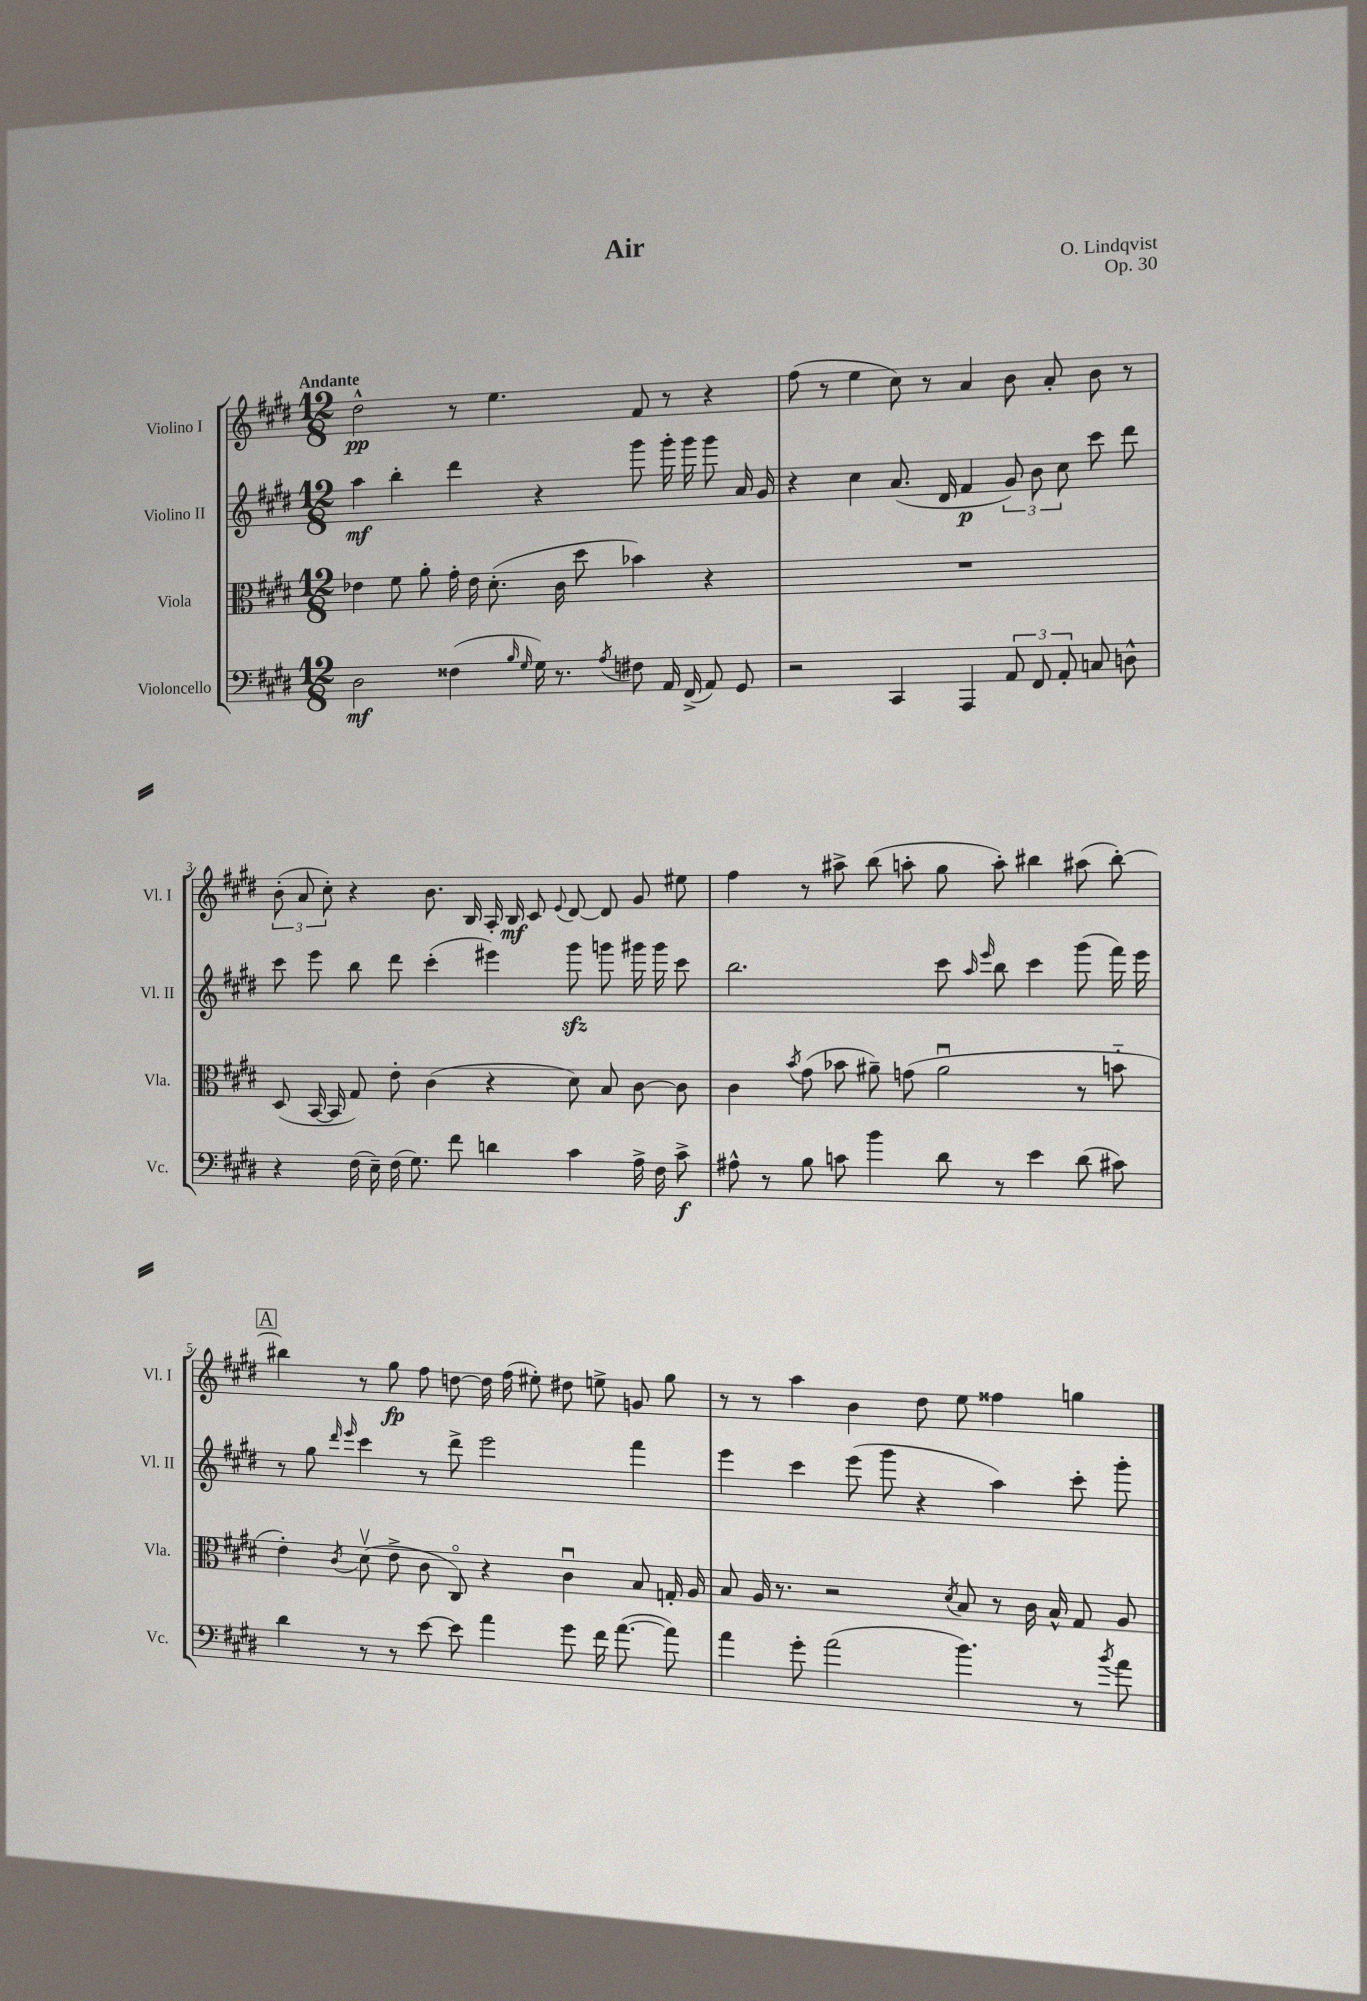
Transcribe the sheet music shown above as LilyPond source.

\header { title = "Air" composer = "O. Lindqvist" opus = "Op. 30" }
<<
\new StaffGroup <<
\new Staff = "s0" \with { instrumentName = "Violino I" shortInstrumentName = "Vl. I" } {
    \clef treble \key e \major \numericTimeSignature \time 12/8 \tempo "Andante"
    \autoBeamOff dis''2-^\pp r8 e''4. fis'8 r8 r4 |
    fis''8( r8 e''4 cis''8) r8 a'4 b'8 a'8-. b'8 r8 |
    \tuplet 3/2 { b'8-.( a'8 cis''8-.) } r4 b'8. b16 a16-. b16\mf cis'8 \appoggiatura { e'8 } dis'8~ dis'8 gis'8 eis''8 |
    fis''4 r8 ais''8-> b''8( a''8-. gis''8 a''8-.) bis''4 ais''8( bis''8~-.) |
    \mark \markup { \box "A" } bis''4 r8 gis''8\fp fis''8 d''8~ d''16 fis''16( eis''8-.) dis''8 e''8-> g'8 gis''8 |
    r8 r8 a''4 b'4 dis''8 e''8 fisis''4 g''4 \bar "|." |
}
\new Staff = "s1" \with { instrumentName = "Violino II" shortInstrumentName = "Vl. II" } {
    \clef treble \key e \major \numericTimeSignature \time 12/8
    \autoBeamOff a''4\mf b''4-. dis'''4 r4 gis'''8 gis'''16-. gis'''16 gis'''8 a'16 gis'16 |
    r4 cis''4 a'8.( dis'16 fis'4\p \tuplet 3/2 { gis'8) b'8 cis''8 } cis'''8 dis'''8 |
    cis'''8 e'''8 b''8 dis'''8 cis'''4-.( eis'''4) gis'''8\sfz g'''8 gis'''16 gis'''16 cis'''8 |
    b''2. cis'''8 \grace { a''16 e'''16 } b''8 cis'''4 gis'''8( fis'''16) e'''16 |
    \mark \markup { \box "A" } r8 gis''8 \grace { dis'''16 e'''16 } cis'''4 r8 dis'''8-> e'''2 fis'''4 |
    e'''4 cis'''4 e'''8( gis'''8 r4 a''4) cis'''8-. gis'''8-. \bar "|." |
}
\new Staff = "s2" \with { instrumentName = "Viola" shortInstrumentName = "Vla." } {
    \clef alto \key e \major \numericTimeSignature \time 12/8
    \autoBeamOff ees'4 fis'8 a'8-. gis'16-. ees'16 dis'8.-.( cis'16 dis''8 bes'4) r4 |
    R1. |
    dis8( b,16~ b,16 gis8) e'8-. cis'4( r4 dis'8) b8 cis'8~ cis'8 |
    cis'4 \acciaccatura { b'8 } gis'8( bes'8 ais'8--) g'8( ais'2\downbow r8 b'8-_ |
    \mark \markup { \box "A" } e'4-.) \acciaccatura { cis'8 } dis'8\upbow( e'8-> cis'8 cis8\flageolet) r4 cis'4\downbow b8 g16-. a16 |
    b8 a16 r8. r2 \acciaccatura { dis'8 } b8 r8 cis'16 b16-^ gis8 a8 \bar "|." |
}
\new Staff = "s3" \with { instrumentName = "Violoncello" shortInstrumentName = "Vc." } {
    \clef bass \key e \major \numericTimeSignature \time 12/8
    \autoBeamOff dis2\mf fisis4( \grace { b16 gis16 } gis16) r8. \acciaccatura { a8 } fis8 a,16 fis,16->( a,8) gis,8 |
    r2 cis,4 a,,4 \tuplet 3/2 { a,8 fis,8 a,8-. } c8 d8-^ |
    r4 fis16( e16--) fis16( gis8.) fis'8 d'4 cis'4 a16-> fis16 cis'8->\f |
    ais8-^ r8 b8 c'8 b'4 dis'8 r8 e'4 dis'8( cis'8) |
    \mark \markup { \box "A" } dis'4 r8 r8 e'8~ e'8 a'4 gis'8 fis'16 a'8.~( a'8) |
    a'4 gis'8-. a'2( b'4.) r8 \acciaccatura { b'8 } a'8 \bar "|." |
}
>>
>>
